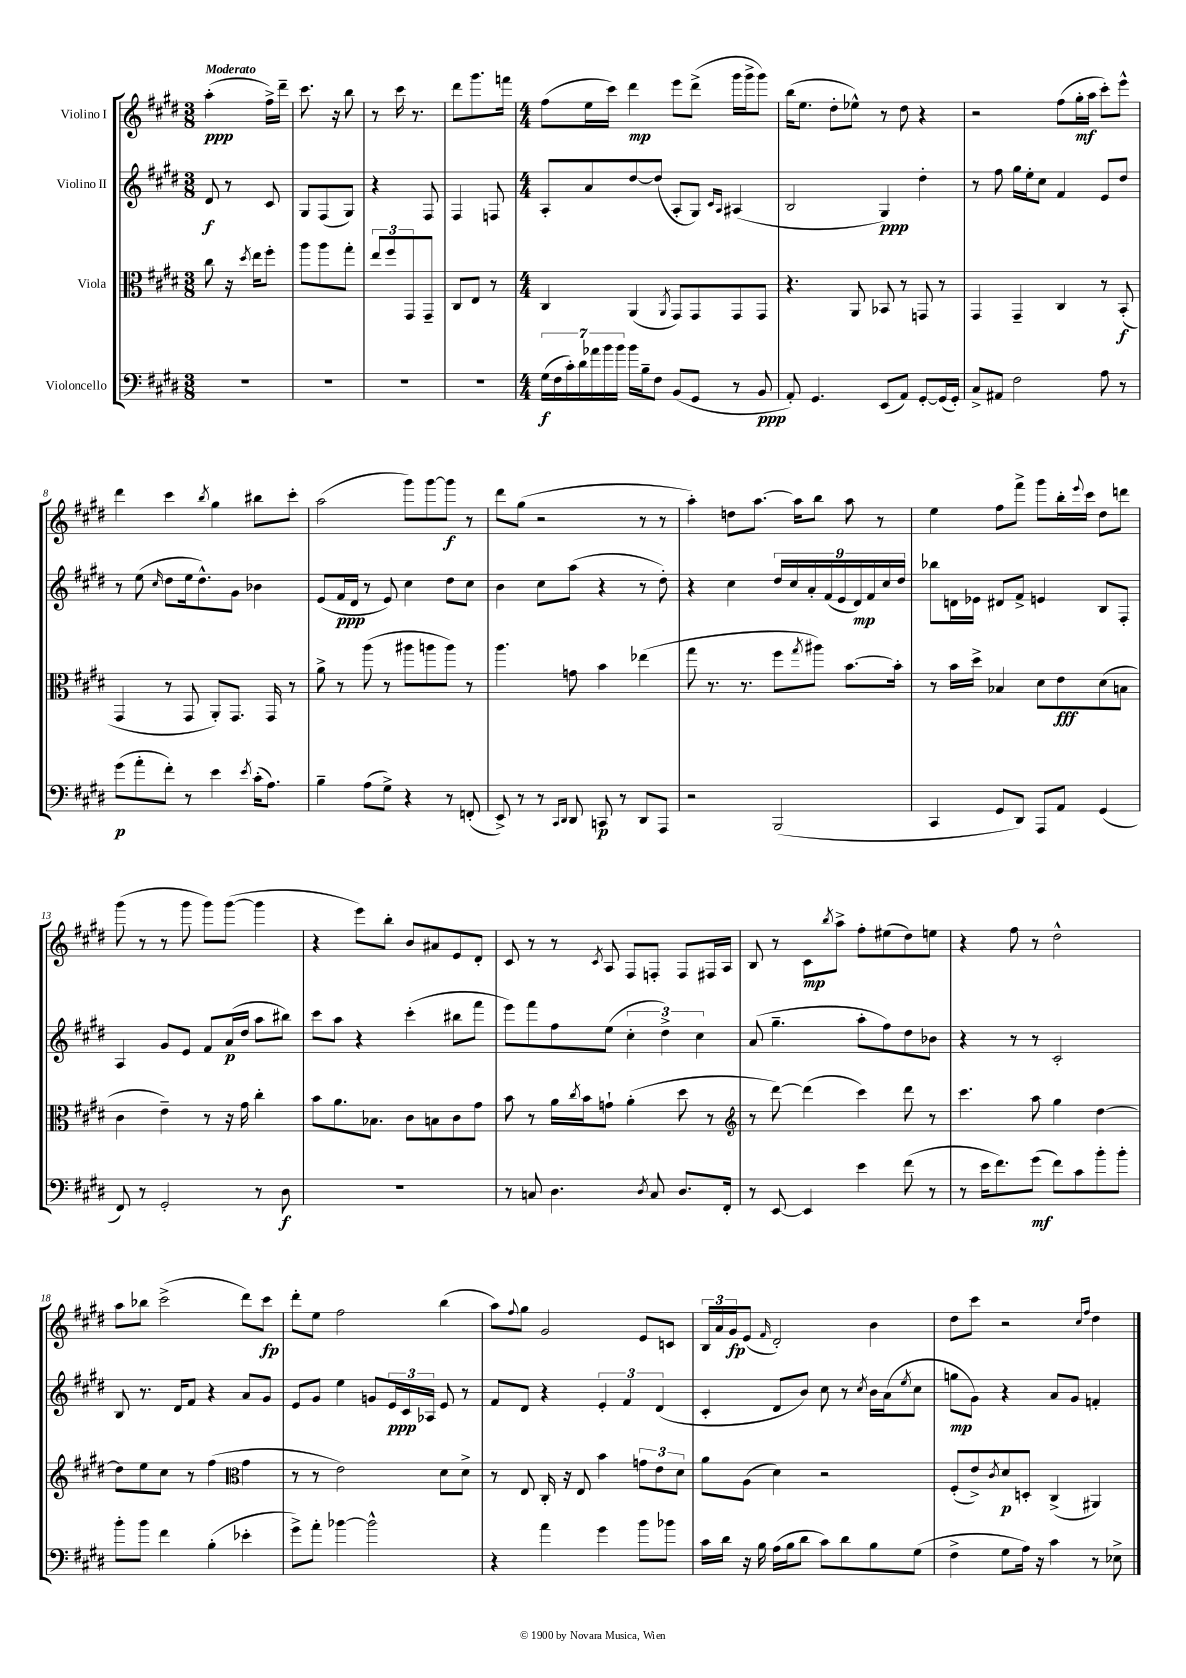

**kern	**dynam	**kern	**dynam	**kern	**dynam	**kern	**dynam
*part4	*part4	*part3	*part3	*part2	*part2	*part1	*part1
*staff4	*staff4	*staff3	*staff3	*staff2	*staff2	*staff1	*staff1
*I"Violoncello	*	*I"Viola	*	*I"Violino II	*	*I"Violino I	*
*clefF4	*	*clefC3	*	*clefG2	*	*clefG2	*
*k[f#c#g#d#]	*	*k[f#c#g#d#]	*	*k[f#c#g#d#]	*	*k[f#c#g#d#]	*
*M3/8	*	*M3/8	*	*M3/8	*	*M3/8	*
=1	=1	=1	=1	=1	=1	=1	=1
!	!	!	!	!	!	!LO:TX:a:B:t=Moderato	!
4.r	.	8cc#\	.	8d#/	f	(4aa'\	ppp
.	.	16r	.	8r	.	.	.
.	.	8qdd#/	.	.	.	.	.
.	.	16ee\KL	.	.	.	.	.
.	.	8ff#'\J	.	8c#/	.	16ff#^\LL)	.
.	.	.	.	.	.	16ddd#~\JJ	.
=2	=2	=2	=2	=2	=2	=2	=2
4.r	.	8aa\L	.	8G#/L	.	8.ccc#\	.
.	.	8aa\	.	(8F#/	.	.	.
.	.	.	.	.	.	16r	.
.	.	8gg#'\J	.	8G#/J)	.	8bb\	.
=3	=3	=3	=3	=3	=3	=3	=3
4.r	.	12ee/L	.	4r	.	8r	.
.	.	12ff#/	.	.	.	.	.
.	.	.	.	.	.	16ccc#\	.
.	.	12GG#/	.	.	.	.	.
.	.	.	.	.	.	8.r	.
.	.	8GG#~/J	.	8F#/	.	.	.
=4	=4	=4	=4	=4	=4	=4	=4
4.r	.	8C#/L	.	4F#/	.	8ddd#\L	.
.	.	8E/J	.	.	.	8.ggg#\	.
.	.	8r	.	8Fn/	.	.	.
.	.	.	.	.	.	16fffn\Jk	.
=5	=5	=5	=5	=5	=5	=5	=5
*M4/4	*	*M4/4	*	*M4/4	*	*M4/4	*
(28G#\LL	f	4C#/	.	8A'/L	.	(8ff#\L	.
28F#\	.	.	.	.	.	.	.
28c#'\)	.	.	.	.	.	.	.
28d#\	.	.	.	.	.	.	.
.	.	.	.	8a/	.	16ee\L	.
28a-X\	.	.	.	.	.	.	.
28b\	.	.	.	.	.	.	.
.	.	.	.	.	.	16ccc#\JJ)	.
28b\JJ	.	.	.	.	.	.	.
16b\LL	.	(4AA/	.	[8dd#/	.	4ddd#\	mp
16B~\J	.	.	.	.	.	.	.
8F#\J	.	.	.	(8dd#/J]	.	.	.
.	.	8qAA/	.	.	.	.	.
(8BB/L	.	8GG#/L)	.	8A'/L	.	8eee\L	.
8GG#/J	.	8GG#/	.	8G#/J)	.	(8ddd#^\J	.
.	.	.	.	16qqc#/LL	.	.	.
.	.	.	.	16qqA/JJ	.	.	.
8r	.	8GG#/	.	(4A#X/	.	16ggg#\LL	.
.	.	.	.	.	.	16ggg#^\J	.
8BB/	ppp	8GG#/J	.	.	.	8ggg#\J)	.
=6	=6	=6	=6	=6	=6	=6	=6
8AA'/)	.	4.r	.	2B/	.	(16bb\KL	.
.	.	.	.	.	.	8.ee\J	.
4.GG#/	.	.	.	.	.	.	.
.	.	.	.	.	.	8dd#'\L	.
.	.	8AA/	.	.	.	8ee-X^^\J)	.
(8EE/L	.	8BB-X/	.	4G#/)	ppp	8r	.
8AA/J)	.	8r	.	.	.	8dd#\	.
[8GG#'/L	.	8GGn/	.	4dd#'\	.	4r	.
(16GG#/L]	.	8r	.	.	.	.	.
16GG#'/JJ)	.	.	.	.	.	.	.
=7	=7	=7	=7	=7	=7	=7	=7
8C#^/L	.	4GG#/	.	8r	.	2r	.
8AA#X/J	.	.	.	8ff#\	.	.	.
2F#\	.	4GG#~/	.	16gg#\LL	.	.	.
.	.	.	.	16ee'\J	.	.	.
.	.	.	.	8cc#\J	.	.	.
.	.	4C#/	.	4f#/	.	(8ff#\L	.
.	.	.	.	.	.	16gg#'\L	mf
.	.	.	.	.	.	16aa\JJ	.
8A\	.	8r	.	8e/L	.	8ccc#'\L)	.
8r	.	(8BB'/	f	8dd#/J	.	8eee^^\J	.
!!LO:LB:g=z
=8	=8	=8	=8	=8	=8	=8	=8
(8g#\L	p	4GG#/	.	8r	.	4ddd#\	.
8a'\	.	.	.	(8ee\	.	.	.
.	.	.	.	16qqcc#/	.	.	.
8f#'\J)	.	8r	.	8dd#\L	.	4ccc#\	.
8r	.	8GG#/	.	16ee\k	.	.	.
.	.	.	.	8.dd#^^\)	.	.	.
.	.	.	.	.	.	8qbb/	.
4e\	.	8AA'/L)	.	.	.	4gg#\	.
.	.	8.GG#/J	.	8g#\J	.	.	.
8qe/	.	.	.	.	.	.	.
(16c#'\KL	.	.	.	4b-X\	.	8bb#X\L	.
8.A\J)	.	16GG#/	.	.	.	.	.
.	.	8r	.	.	.	8ccc#'\J	.
=9	=9	=9	=9	=9	=9	=9	=9
4B~\	.	8a^\	.	(8e/L	.	(2aa\	.
.	.	8r	.	16f#/L	ppp	.	.
.	.	.	.	16d#/JJ	.	.	.
(8A\L	.	(8aa\	.	8r	.	.	.
8G#^\J)	.	8r	.	8e/)	.	.	.
4r	.	8aa#X\L	.	4cc#\	.	8ggg#\L)	.
.	.	8aan\	.	.	.	[8ggg#\	.
8r	.	8aa\J)	.	8dd#\L	.	8ggg#\J]	f
(8FFn'/	.	8r	.	8cc#\J	.	8r	.
=10	=10	=10	=10	=10	=10	=10	=10
8EE^/)	.	4.aa\	.	4b\	.	8ddd#\L	.
8r	.	.	.	.	.	(8gg#\J	.
8r	.	.	.	8cc#\L	.	2r	.
16qqCC#/LL	.	.	.	.	.	.	.
16qqDD#/JJ	.	.	.	.	.	.	.
8DD#/	.	8gn\	.	(8aa\J	.	.	.
8CCn/	p	4b\	.	4r	.	.	.
8r	.	.	.	.	.	.	.
8DD#/L	.	(4ee-X\	.	8r	.	8r	.
8AAA/J	.	.	.	8dd#'\)	.	8r	.
=11	=11	=11	=11	=11	=11	=11	=11
2r	.	8gg#\	.	4r	.	4aa'\)	.
.	.	8.r	.	.	.	.	.
.	.	.	.	4cc#\	.	8ddn\L	.
.	.	8.r	.	.	.	.	.
.	.	.	.	.	.	[8.aa\J	.
(2BBB/	.	8ff#\L	.	18dd#/LL	.	.	.
.	.	.	.	18cc#/	.	.	.
.	.	.	.	.	.	16aa\KL]	.
.	.	.	.	18a'/	.	.	.
.	.	8qgg#/	.	.	.	.	.
.	.	8aa#X\J)	.	.	.	8bb\J	.
.	.	.	.	(18f#/	.	.	.
.	.	.	.	18e/	.	.	.
.	.	[8.b\L	.	.	.	8aa\	.
.	.	.	.	18d#/)	mp	.	.
.	.	.	.	18f#/	.	.	.
.	.	.	.	.	.	8r	.
.	.	.	.	18cc#/	.	.	.
.	.	16b'\Jk]	.	.	.	.	.
.	.	.	.	18dd#/JJ	.	.	.
=12	=12	=12	=12	=12	=12	=12	=12
4CC#/	.	8r	.	8bb-X\L	.	4ee\	.
.	.	16b\LL	.	16dn\L	.	.	.
.	.	16dd#^\JJ	.	16e-X\JJ	.	.	.
8GG#/L	.	4B-X/	.	8d#X/L	.	8ff#\L	.
8DD#/J)	.	.	.	8f#^/J	.	8fff#^\J	.
8AAA/L	.	8d#\L	.	4en/	.	8ggg#\L	.
8AA/J	.	8e\	fff	.	.	16bb'\L	.
.	.	.	.	.	.	8qqeee/	.
.	.	.	.	.	.	16ccc#\JJ	.
(4GG#/	.	(8d#\	.	8B/L	.	8dd#\L	.
.	.	8Bn\J	.	8F#'/J	.	8dddn\J	.
!!LO:LB:g=z
=13	=13	=13	=13	=13	=13	=13	=13
8FF#/)	.	4c#\	.	4A/	.	(8ggg#\	.
8r	.	.	.	.	.	8r	.
2GG#'/	.	4e~\)	.	8g#/L	.	8r	.
.	.	.	.	8e/J	.	8ggg#\	.
.	.	8r	.	8f#/L	.	8ggg#\L)	.
.	.	16r	.	(16a/L	p	([8ggg#\J	.
.	.	16g#\	.	16dd#/JJ	.	.	.
8r	.	4cc#'\	.	8aa\L	.	4ggg#\]	.
8D#\	f	.	.	8bb#X\J)	.	.	.
=14	=14	=14	=14	=14	=14	=14	=14
1r	.	8b\L	.	8ccc#\L	.	4r	.
.	.	8.a\	.	8aa\J	.	.	.
.	.	.	.	4r	.	8eee\L)	.
.	.	8.B-X\J	.	.	.	.	.
.	.	.	.	.	.	8bb'\J	.
.	.	8c#\L	.	(4ccc#'\	.	8b/L	.
.	.	8Bn\	.	.	.	8a#X/	.
.	.	8c#\	.	8bb#X\L	.	8e/	.
.	.	8g#\J	.	8fff#\J	.	8d#'/J	.
=15	=15	=15	=15	=15	=15	=15	=15
8r	.	8b\	.	8eee\L)	.	8c#/	.
8Cn/	.	8r	.	8fff#\	.	8r	.
4.D#\	.	16a\LL	.	8ff#\	.	8r	.
.	.	8qcc#/	.	.	.	.	.
.	.	16b\J	.	.	.	.	.
.	.	.	.	.	.	8qc#/	.
.	.	8gn`\J	.	(8ee\J	.	8A/	.
.	.	(4a'\	.	6cc#'\	.	8F#/L	.
8qD#/	.	.	.	.	.	.	.
8C/	.	.	.	.	.	8Fn'/J	.
.	.	.	.	6dd#^\)	.	.	.
8.D#/L	.	8dd#\	.	.	.	8F/L	.
.	.	.	.	6cc#\	.	.	.
.	.	8r	.	.	.	16F#X/L	.
16FF#'/Jk	.	.	.	.	.	16A/JJ	.
=16	=16	=16	=16	=16	=16	=16	=16
*	*	*clefG2	*	*	*	*	*
8r	.	8r	.	(8a/	.	8B/	.
[8EE/	.	[8ddd#\)	.	4.gg#~\	.	8r	.
4EE/]	.	(4ddd#\]	.	.	.	8c#\L	mp
.	.	.	.	.	.	8qbb/	.
.	.	.	.	.	.	8aa^\J	.
4e\	.	4ccc#\)	.	8aa'\L	.	8ff#'\L	.
.	.	.	.	8ff#\)	.	(8ee#X\	.
(8f#\	.	8ddd#\	.	8dd#\	.	8dd#\)	.
8r	.	8r	.	8b-X\J	.	8een\J	.
=17	=17	=17	=17	=17	=17	=17	=17
8r	.	4.ccc#\	.	4r	.	4r	.
16e\KL	.	.	.	.	.	.	.
8.f#\)	.	.	.	.	.	.	.
.	.	.	.	8r	.	8ff#\	.
(8g#\J	mf	8aa\	.	8r	.	8r	.
8f#\L)	.	4gg#\	.	2c#'/	.	2dd#^^\	.
8c#\	.	.	.	.	.	.	.
8b'\	.	[4dd#\	.	.	.	.	.
8b'\J	.	.	.	.	.	.	.
!!LO:LB:g=z
=18	=18	=18	=18	=18	=18	=18	=18
8b'\L	.	8dd#\L]	.	8B/	.	8aa\L	.
8b\J	.	8ee\	.	8.r	.	8bb-X\J	.
4f#\	.	8cc#\J	.	.	.	(2ccc#^\	.
.	.	.	.	16d#/KL	.	.	.
.	.	8r	.	8f#/J	.	.	.
(4B'\	.	(4ff#\	.	4r	.	.	.
*	*	*clefC3	*	*	*	*	*
4e-X'\	.	4g#\	.	8a/L	.	8ddd#\L)	.
.	.	.	.	8g#/J	.	8ccc#\J	fp
=19	=19	=19	=19	=19	=19	=19	=19
8g#^\L)	.	8r	.	8e/L	.	8ddd#'\L	.
8a'\J	.	8r	.	8g#/J	.	8ee\J	.
[4b-X\	.	2e\)	.	4ee\	.	2ff#\	.
2b-^^\]	.	.	.	8gn/L	.	.	.
.	.	.	.	24e/L	ppp	.	.
.	.	.	.	24c#/	.	.	.
.	.	.	.	24A-X/JJ	.	.	.
.	.	8d#\L	.	8e/	.	(4bb\	.
.	.	8d#^\J	.	8r	.	.	.
=20	=20	=20	=20	=20	=20	=20	=20
4r	.	8r	.	8f#/L	.	8aa\L)	.
.	.	.	.	.	.	8qqff#/	.
.	.	8E/	.	8d#/J	.	8gg#\J	.
4a\	.	16C#'/	.	4r	.	2g#/	.
.	.	16r	.	.	.	.	.
.	.	8E/	.	.	.	.	.
4g#\	.	4b\	.	6e'/	.	.	.
.	.	.	.	6f#/	.	.	.
8b\L	.	12gn\L	.	.	.	8e/L	.
.	.	12e\	.	(6d#/	.	.	.
8b-X\J	.	.	.	.	.	8cn/J	.
.	.	12d#\J	.	.	.	.	.
=21	=21	=21	=21	=21	=21	=21	=21
16c#\LL	.	8a\L	.	4c#'/	.	24B/LL	.
.	.	.	.	.	.	24a/	.
16d#\JJ	.	.	.	.	.	.	.
.	.	.	.	.	.	24g#/J	fp
16r	.	(8A\J	.	.	.	(8e/J	.
16B\	.	.	.	.	.	.	.
.	.	.	.	.	.	16qqf#/	.
(16A\LL	.	4d#\)	.	8d#/L	.	2d#'/)	.
16B\J	.	.	.	.	.	.	.
8d#\J	.	.	.	8b/J)	.	.	.
8c#\L)	.	2r	.	8cc#\	.	.	.
8d#\	.	.	.	8r	.	.	.
.	.	.	.	8qcc#/	.	.	.
8B\	.	.	.	16b\LL	.	4b\	.
.	.	.	.	(16a\J	.	.	.
.	.	.	.	8qee/	.	.	.
(8G#\J	.	.	.	8cc#\J	.	.	.
=22	=22	=22	=22	=22	=22	=22	=22
4F#^\	.	(8F#'/L	.	8ggn\L	mp	8dd#\L	.
.	.	8e^/)	.	8g#\J)	.	8ccc#\J	.
.	.	8qc#/	.	.	.	.	.
8G#\L	.	8d#/	p	4r	.	2r	.
16A\Jk)	.	8Dn'/J	.	.	.	.	.
16r	.	.	.	.	.	.	.
4c#\	.	(4C#^/	.	8a/L	.	.	.
.	.	.	.	8g#/J	.	.	.
.	.	.	.	.	.	16qqcc#/LL	.
.	.	.	.	.	.	16qqff#/JJ	.
8r	.	4AA#X/)	.	4fn'/	.	4dd#\	.
8E-X^\	.	.	.	.	.	.	.
==	==	==	==	==	==	==	==
*-	*-	*-	*-	*-	*-	*-	*-
